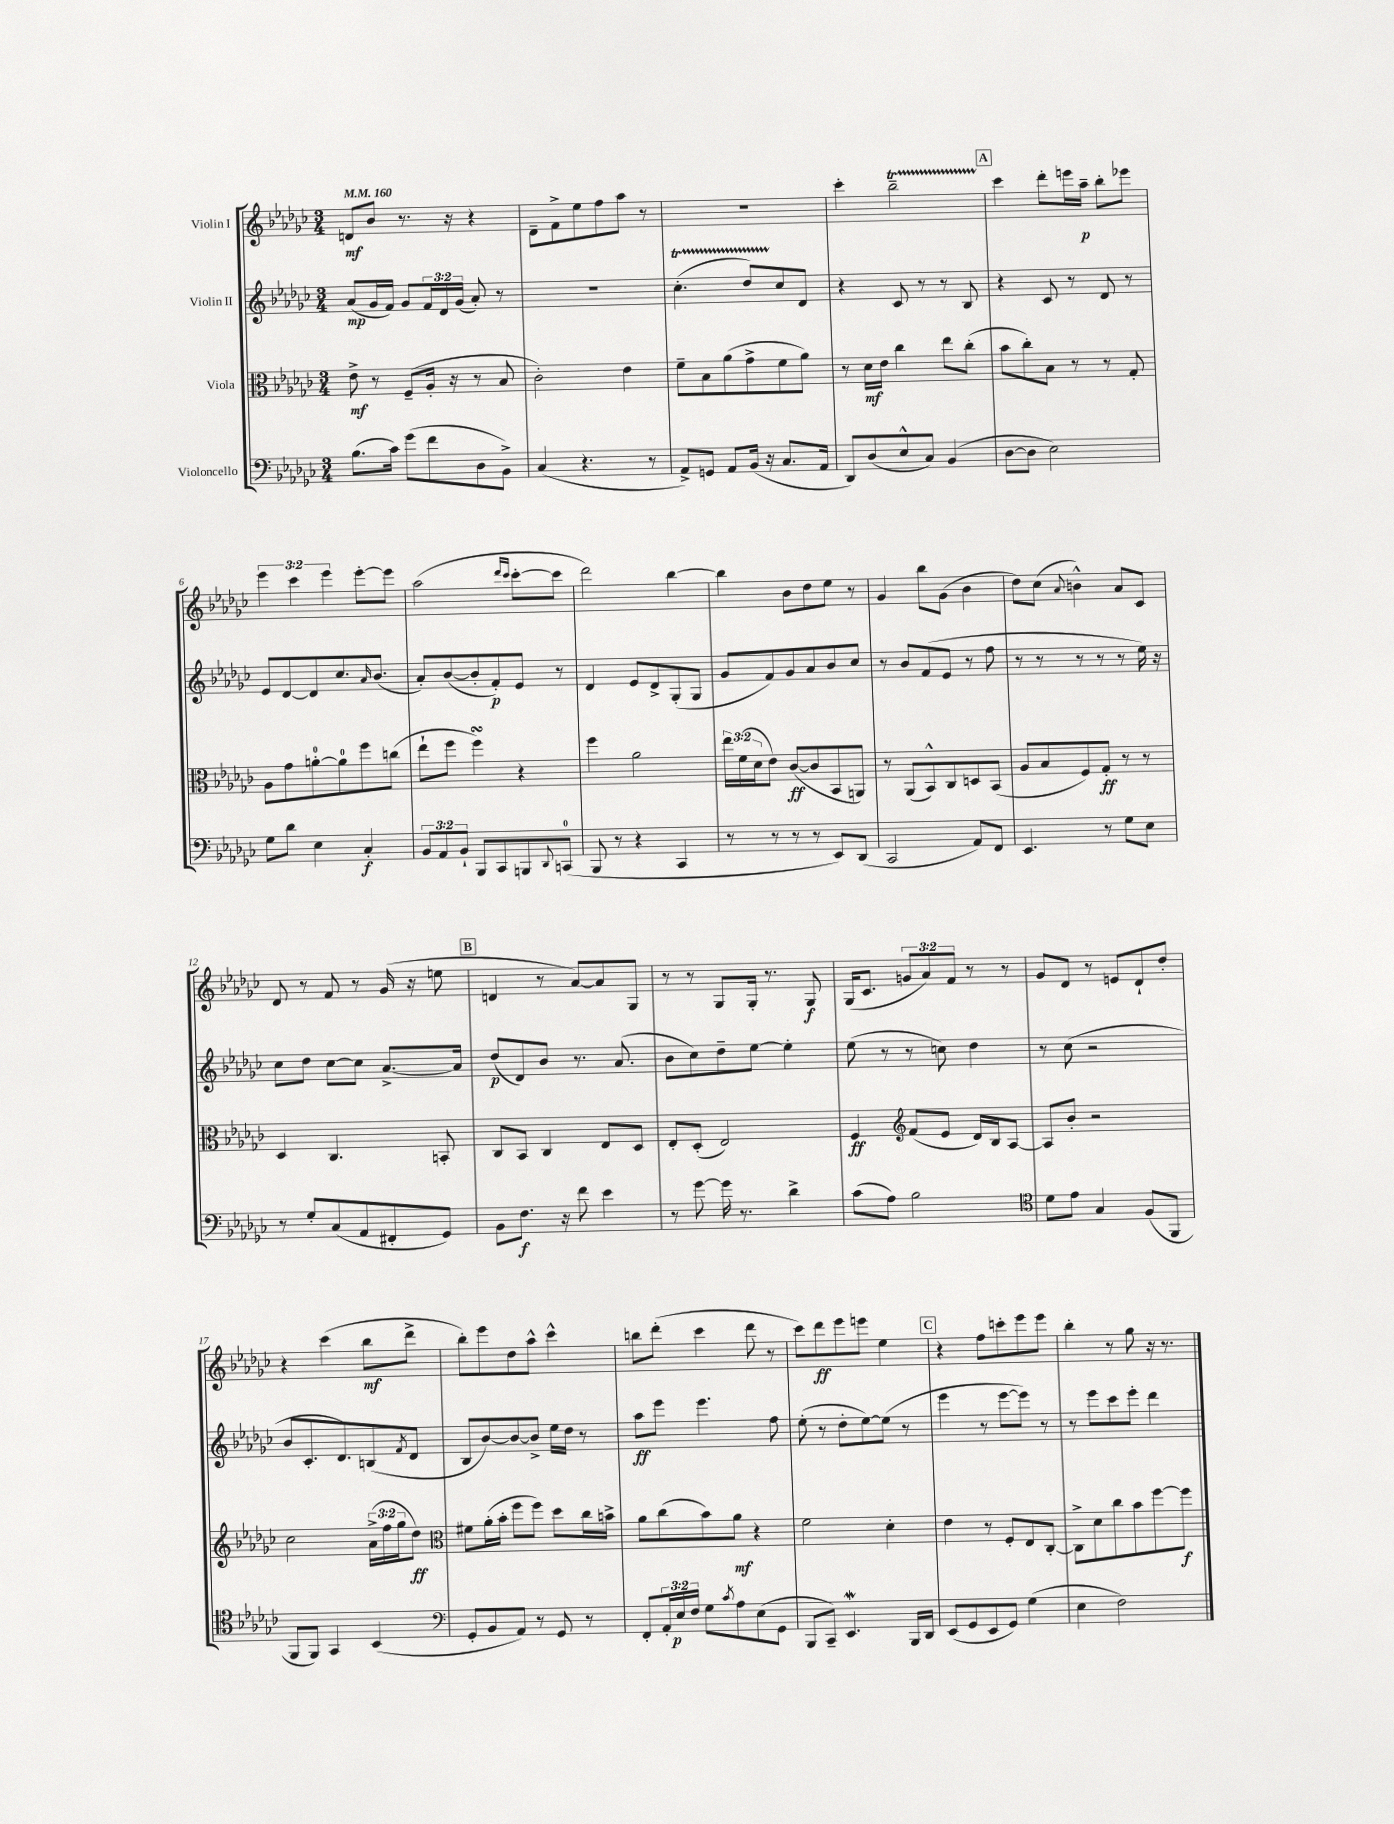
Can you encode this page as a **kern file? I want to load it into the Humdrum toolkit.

**kern	**dynam	**kern	**dynam	**kern	**dynam	**kern	**dynam
*part4	*part4	*part3	*part3	*part2	*part2	*part1	*part1
*staff4	*staff4	*staff3	*staff3	*staff2	*staff2	*staff1	*staff1
*I"Violoncello	*	*I"Viola	*	*I"Violin II	*	*I"Violin I	*
*clefF4	*	*clefC3	*	*clefG2	*	*clefG2	*
*k[b-e-a-d-g-c-]	*	*k[b-e-a-d-g-c-]	*	*k[b-e-a-d-g-c-]	*	*k[b-e-a-d-g-c-]	*
*M3/4	*	*M3/4	*	*M3/4	*	*M3/4	*
*MM160	*	*MM160	*	*MM160	*	*MM160	*
=1	=1	=1	=1	=1	=1	=1	=1
(8.B-\L	.	8e-^\	mf	(8a-/L	mp	8dn/L	mf
.	.	8r	.	16g-/L	.	8b-/J	.
16c-\Jk)	.	.	.	16f/JJ)	.	.	.
(8g-\L	.	(8F~/L	.	8g-/L	.	8.r	.
8f\	.	16A-'/Jk	.	24f/L	.	.	.
.	.	.	.	24d-/	.	.	.
.	.	16r	.	.	.	16r	.
.	.	.	.	(24g-/JJ	.	.	.
8D-\	.	8r	.	8a-'/)	.	4r	.
8BB-^\J)	.	8B-/	.	8r	.	.	.
=2	=2	=2	=2	=2	=2	=2	=2
(4C-/	.	2c-'\)	.	2.r	.	8d-~\L	.
.	.	.	.	.	.	8f^\	.
4.r	.	.	.	.	.	8ee-\	.
.	.	.	.	.	.	8ff\	.
.	.	4e-\	.	.	.	8aa-\J	.
8r	.	.	.	.	.	8r	.
=3	=3	=3	=3	=3	=3	=3	=3
8AA-^/L)	.	8f~\L	.	(4.cc-T'\	.	2.r	.
8GGn/J	.	8B-\	.	.	.	.	.
8AA-/L	.	(8a-\	.	.	.	.	.
(16BB-/Jk	.	8g-^\	.	8dd-TTT/L)	.	.	.
16r	.	.	.	.	.	.	.
8.C-/L	.	8f\	.	8cc-/	.	.	.
.	.	8a-\J)	.	8d-/J	.	.	.
16AA-/Jk	.	.	.	.	.	.	.
=4	=4	=4	=4	=4	=4	=4	=4
8DD-/L)	.	8r	.	4r	.	4ccc-'\	.
(8D-/	.	16d-\LL	mf	.	.	.	.
.	.	16e-\JJ	.	.	.	.	.
8E-^^/	.	4cc-\	.	8c-/	.	2bb-t~\	.
8C-/J)	.	.	.	8r	.	.	.
(4BB-/	.	8ee-\L	.	8r	.	.	.
.	.	(8cc-'\J	.	8B-/	.	.	.
!!LO:REH:place=s1:t=A
=5	=5	=5	=5	=5	=5	=5	=5
[8D-\L	.	8b-\L	.	4r	.	4ccc-\	.
8D-\J]	.	8cc-'\)	.	.	.	.	.
2E-\)	.	8B-\J	.	8c-/	.	8ddd-'\L	.
.	.	8r	.	8r	.	16eeen\L	.
.	.	.	.	.	.	16aa-~\JJ	p
.	.	8r	.	8d-/	.	8bb-'\L	.
.	.	8G-'/	.	8r	.	8eee-X\J	.
!!LO:LB:g=z
=6	=6	=6	=6	=6	=6	=6	=6
8G-\L	.	8A-\L	.	8e-/L	.	6eee-\	.
8d-\J	.	8g-\	.	[8d-/	.	.	.
.	.	.	.	.	.	6ccc-\	.
4E-\	.	[8an'\	.	8d-/]	.	.	.
.	.	.	.	.	.	6eee-\	.
.	.	8a\]	.	8.cc-/	.	.	.
4C-'/	f	8ff\	.	.	.	[8eee-'\L	.
.	.	.	.	16qqa-/	.	.	.
.	.	.	.	(8.b-/J	.	.	.
.	.	(8ccn\J	.	.	.	8eee-\J]	.
=7	=7	=7	=7	=7	=7	=7	=7
12BB-/L	.	8ee-`\L	.	8a-'/L)	.	(2aa-\	.
12AA-/	.	.	.	.	.	.	.
.	.	8ff\J	.	([8b-/	.	.	.
12BB-`/J	.	.	.	.	.	.	.
8BBB-/L	.	4ffsSsS\)	.	8b-'/]	.	.	.
8CC-/	.	.	.	8f'/)	p	.	.
.	.	.	.	.	.	16qqddd-/LL	.
.	.	.	.	.	.	16qqccc-/JJ	.
8BBBn/	.	4r	.	8e-/J	.	[8ccc-'\L	.
8qqDD-/	.	.	.	.	.	.	.
(8CCn/J	.	.	.	8r	.	8ccc-\J]	.
=8	=8	=8	=8	=8	=8	=8	=8
8BBB-/	.	4ff\	.	4d-/	.	2ddd-\)	.
8r	.	.	.	.	.	.	.
4r	.	2a-\	.	8e-/L	.	.	.
.	.	.	.	8d-^/	.	.	.
4CC-/	.	.	.	(8G-'/	.	[4bb-\	.
.	.	.	.	8G-/J	.	.	.
=9	=9	=9	=9	=9	=9	=9	=9
8r	.	24ee-\LL	.	8g-/L	.	4bb-\]	.
.	.	(24f\	.	.	.	.	.
.	.	24d-\J	.	.	.	.	.
8r	.	8e-\J)	.	8f/)	.	.	.
8r	.	([8c-/L	ff	8g-/	.	8b-\L	.
8r	.	8c-/]	.	8a-/	.	8dd-\	.
8EE-/L)	.	8BB-/	.	8b-/	.	8ee-\J	.
(8DD-/J	.	8AAn/J)	.	8cc-/J	.	8r	.
=10	=10	=10	=10	=10	=10	=10	=10
2CC-/	.	8r	.	8r	.	4g-/	.
.	.	(8AA-/L	.	8b-/L	.	.	.
.	.	8BB-^^/)	.	(8f/	.	8bb-\L	.
.	.	8C-/	.	8e-/J	.	(8g-\J	.
8AA-/L)	.	8Dn/	.	8r	.	4b-\	.
8FF/J	.	(8BB-/J	.	8ff\	.	.	.
=11	=11	=11	=11	=11	=11	=11	=11
4.EE-/	.	8A-/L	.	8r	.	8dd-\L)	.
.	.	8B-/	.	8r	.	(8cc-\J	.
.	.	.	.	.	.	8qqa-/	.
.	.	8F/)	.	8r	.	4bn^^\)	.
8r	.	8G-'/J	ff	8r	.	.	.
8G-\L	.	8r	.	8r	.	8a-/L	.
8E-\J	.	8r	.	16ee-\)	.	8c-/J	.
.	.	.	.	16r	.	.	.
!!LO:LB:g=z
=12	=12	=12	=12	=12	=12	=12	=12
8r	.	4D-/	.	8cc-\L	.	8d-/	.
8G-'/L	.	.	.	8dd-\J	.	8r	.
(8C-/	.	4.C-/	.	[8cc-\L	.	8f/	.
8AA-/	.	.	.	8cc-\J]	.	8r	.
8FF#X'/	.	.	.	[8.a-^/L	.	(16g-/	.
.	.	.	.	.	.	16r	.
8GG-/J)	.	8BBn'/	.	.	.	8een\	.
.	.	.	.	16a-/Jk]	.	.	.
!!LO:REH:place=s1:t=B
=13	=13	=13	=13	=13	=13	=13	=13
8BB-\L	.	8C-/L	.	(8dd-/L	p	4dn/	.
8.F\J	f	8BB-/J	.	8d-/)	.	.	.
.	.	4C-/	.	8b-/J	.	8r	.
16r	.	.	.	.	.	.	.
8f\	.	.	.	8.r	.	[8a-/L)	.
4e-\	.	8E-/L	.	.	.	8a-/]	.
.	.	.	.	(8.a-/	.	.	.
.	.	8D-/J	.	.	.	8G-/J	.
=14	=14	=14	=14	=14	=14	=14	=14
8r	.	8E-'/L	.	8b-\L	.	8r	.
[8g-\	.	(8D-'/J	.	8cc-\)	.	8r	.
16g-\]	.	2E-/)	.	8dd-~\	.	8G-/L	.
8.r	.	.	.	.	.	.	.
.	.	.	.	[8ee-\J	.	16G-'/Jk	.
.	.	.	.	.	.	8.r	.
4d-^\	.	.	.	4ee-'\]	.	.	.
.	.	.	.	.	.	8G-/	f
=15	=15	=15	=15	=15	=15	=15	=15
(8c-\L	.	4F/	ff	(8ee-\	.	(16G-/KL	.
.	.	.	.	.	.	8.c-/J	.
8A-\J)	.	.	.	8r	.	.	.
*	*	*clefG2	*	*	*	*	*
2B-\	.	(8f/L	.	8r	.	12gn/L	.
.	.	.	.	.	.	12a-/)	.
.	.	8e-/J	.	8ccn\)	.	.	.
.	.	.	.	.	.	12f/J	.
.	.	16d-/LL)	.	4dd-\	.	8r	.
.	.	16B-/J	.	.	.	.	.
.	.	[8A-/J	.	.	.	8r	.
=16	=16	=16	=16	=16	=16	=16	=16
*clefC4	*	*	*	*	*	*	*
8d-\L	.	8A-/L]	.	8r	.	8g-/L	.
8e-\J	.	8b-'/J	.	(8cc-\	.	8d-/J	.
4G-/	.	2r	.	2r	.	8r	.
.	.	.	.	.	.	8en/L	.
(8F/L	.	.	.	.	.	8d-`/	.
8FF/J	.	.	.	.	.	8dd-'/J	.
!!LO:LB:g=z
=17	=17	=17	=17	=17	=17	=17	=17
8FF/L	.	2cc-\	.	8b-/L	.	4r	.
8FF/J)	.	.	.	8.c-'/	.	.	.
4GG-/	.	.	.	.	.	(4ccc-\	.
.	.	.	.	8.d-/)	.	.	.
(4BB-/	.	(24a-^\LL	.	(8Bn/	.	8bb-\L	mf
.	.	24ff\	.	.	.	.	.
.	.	24gg-\J	.	.	.	.	.
.	.	.	.	8qf/	.	.	.
.	.	8dd-\J)	ff	8d-/J	.	8ddd-^\J	.
=18	=18	=18	=18	=18	=18	=18	=18
*clefF4	*	*clefC3	*	*	*	*	*
8GG-'/L	.	8f#X\L	.	8B-/L	.	8bb-'\L)	.
8BB-/	.	(16a-'\L	.	[8b-/)	.	8eee-\	.
.	.	16b-'\JJ	.	.	.	.	.
8AA-/J)	.	8ff\L	.	8b-/_	.	8dd-\	.
8r	.	8ff\J)	.	8b-^/J]	.	8aa-^^\J	.
8GG-/	.	8dd-\L	.	16ee-\LL	.	4ccc-^^\	.
.	.	.	.	16dd-\JJ	.	.	.
8r	.	16cc-\L	.	8r	.	.	.
.	.	16bn^\JJ	.	.	.	.	.
=19	=19	=19	=19	=19	=19	=19	=19
8FF'/L	.	8a-\L	.	8aa-\L	ff	8bbn\L	.
24AA-'/L	.	(8cc-\	.	8eee-\J	.	(8ddd-'\J	.
24E-/	p	.	.	.	.	.	.
24F/JJ	.	.	.	.	.	.	.
8G-\L	.	8b-\)	.	4.eee-\	.	4ccc-\	.
8qc-/	.	.	.	.	.	.	.
8A-\	.	8a-\J	mf	.	.	.	.
(8E-\	.	4r	.	.	.	8ddd-\	.
8GG-\J	.	.	.	8ff\	.	8r	.
=20	=20	=20	=20	=20	=20	=20	=20
8BBB-/L	.	2f\	.	(8ee-'\	.	8ccc-\L)	.
8CC-~/J)	.	.	.	8r	.	8ddd-\	ff
4.EE-W/	.	.	.	8dd-'\L	.	8eee-\	.
.	.	.	.	[8ee-\)	.	8eeen\J	.
.	.	4d-'\	.	(8ee-\J]	.	4ee-\	.
16BBB-/LL	.	.	.	8r	.	.	.
16DD-/JJ	.	.	.	.	.	.	.
!!LO:REH:place=s1:t=C
=21	=21	=21	=21	=21	=21	=21	=21
(8EE-/L	.	4e-\	.	4eee-\	.	4r	.
8GG-/	.	.	.	.	.	.	.
8EE-/	.	8r	.	8r	.	8ff\L	.
8GG-/J)	.	8F'/L	.	[8eee-\L	.	8cccn'\	.
(4G-\	.	8E-/	.	8eee-\J])	.	8eee-\	.
.	.	[8C-'/J	.	8r	.	8eee-\J	.
=22	=22	=22	=22	=22	=22	=22	=22
4E-\	.	8C-^\L]	.	8r	.	4bb-'\	.
.	.	8d-\	.	8eee-\L	.	.	.
2F\)	.	8cc-\	.	8ccc-\	.	8r	.
.	.	8b-\	.	8eee-'\J	.	8gg-\	.
.	.	[8ff\	.	4ddd-\	.	16r	.
.	.	.	.	.	.	8.r	.
.	.	8ff\J]	f	.	.	.	.
==	==	==	==	==	==	==	==
*-	*-	*-	*-	*-	*-	*-	*-
